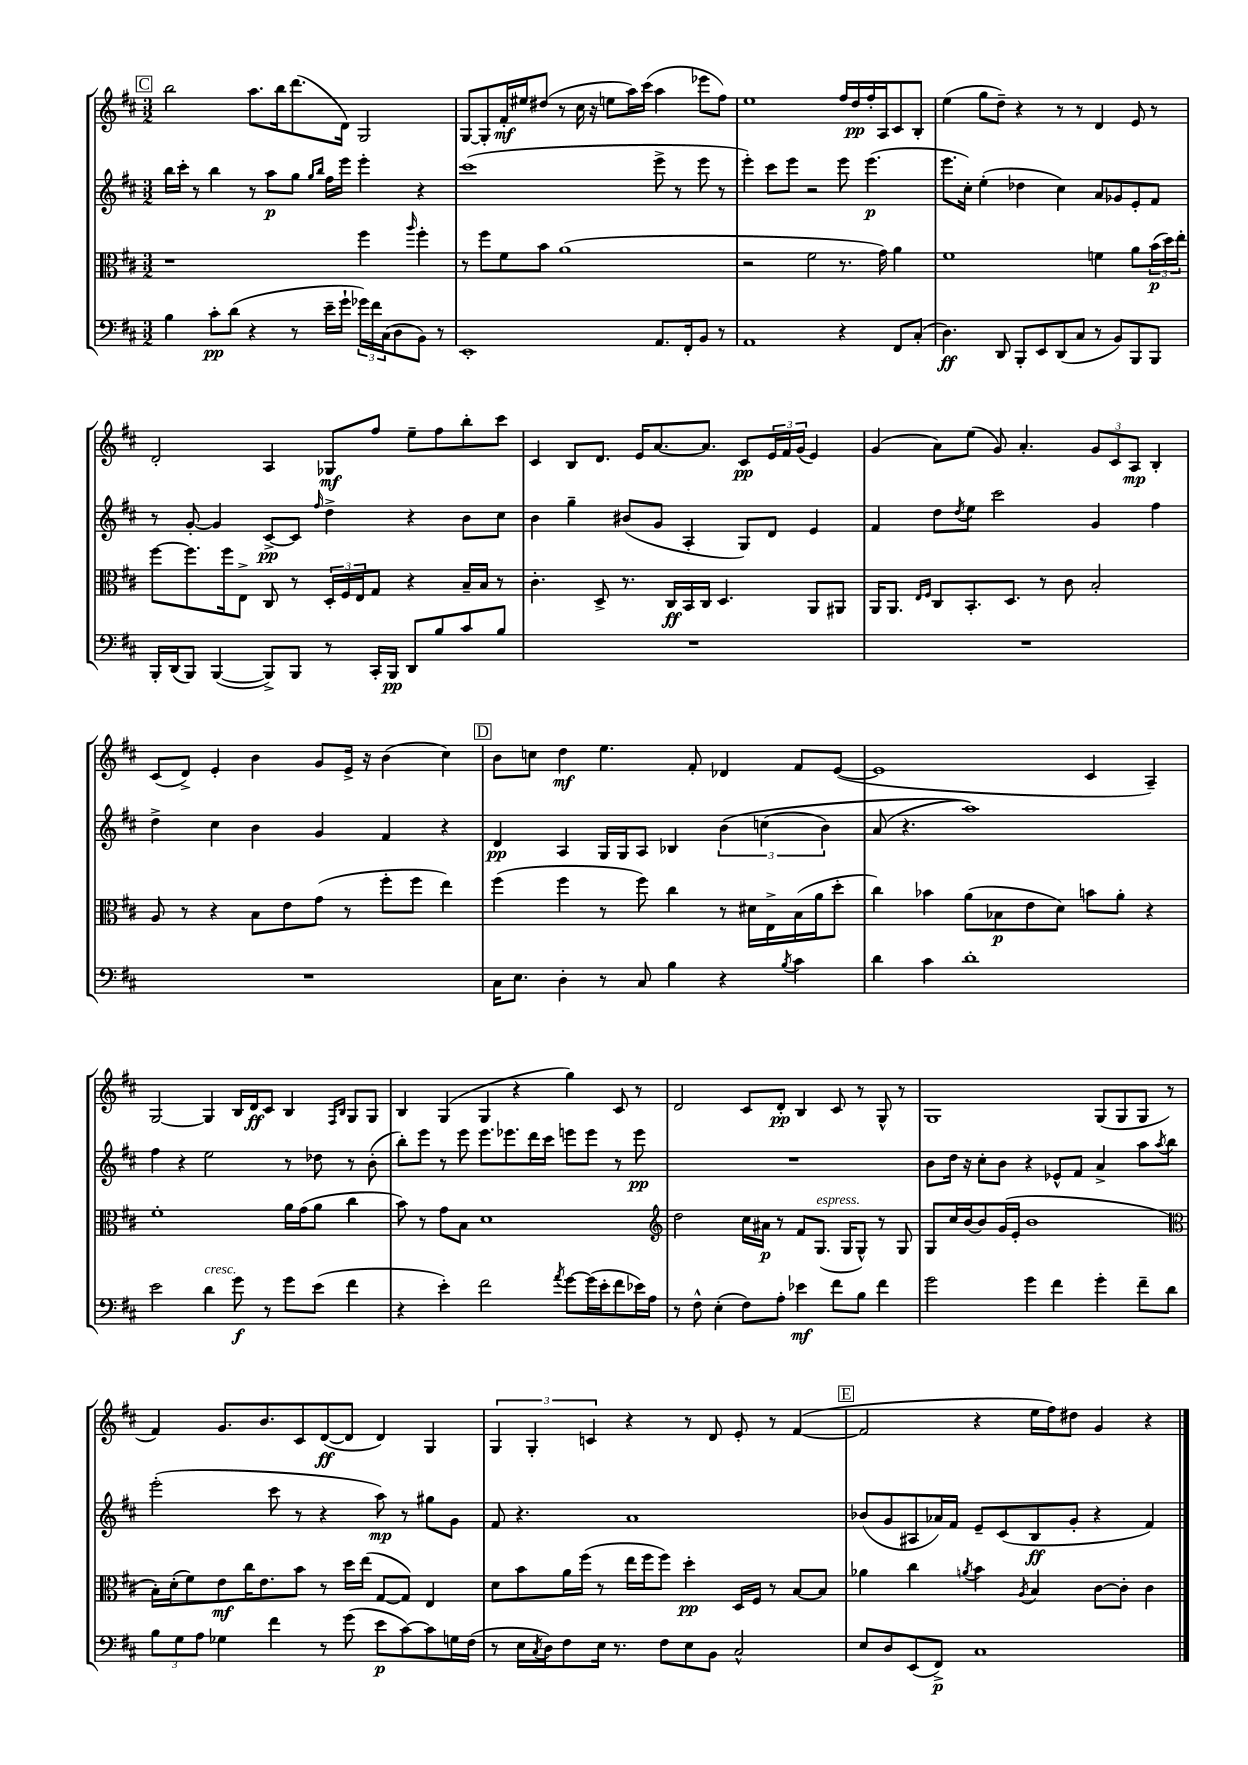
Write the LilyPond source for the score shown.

<<
\new StaffGroup <<
\new Staff = "s0" {
    \clef treble \key d \major \numericTimeSignature \time 3/2
    \mark \markup { \box "C" } b''2 a''8. b''16 d'''8.( d'16) g2 |
    g8~ g8-. fis'16-.\mf eis''16 dis''8( r8 cis''16 r16 e''8 a''16) cis'''16( a''4 ees'''8 fis''8) |
    e''1 fis''16 d''16\pp fis''16-. a16 cis'8 b8-. |
    e''4( g''8 d''8--) r4 r8 r8 d'4 e'8 r8 |
    d'2-. a4 ges8\mf fis''8 e''8-- fis''8 b''8-. cis'''8 |
    cis'4 b8 d'8. e'16 a'8.~ a'8. cis'8\pp \tuplet 3/2 { e'16 fis'16 g'16( } e'4) |
    g'4( a'8) e''8( g'8) a'4.-. \tuplet 3/2 { g'8 cis'8 a8\mp } b4-. |
    cis'8( d'8->) e'4-. b'4 g'8 e'16-> r16 b'4( cis''4) |
    \mark \markup { \box "D" } b'8 c''8 d''4\mf e''4. fis'8-. des'4 fis'8 e'8~( |
    e'1 cis'4 a4--) |
    g2~ g4 b16 d'16\ff cis'8 b4 \grace { fis16 b16 } g8 g8 |
    b4 g4( g4 r4 g''4) cis'8 r8 |
    d'2 cis'8 d'8-.\pp b4 cis'8 r8 g8-^ r8 |
    g1 g8( g8 g8 r8 |
    fis'4) g'8. b'8. cis'8 d'8~\ff( d'8 d'4) g4 |
    \tuplet 3/2 { g4 g4-. c'4 } r4 r8 d'8 e'8-. r8 fis'4~( |
    \mark \markup { \box "E" } fis'2 r4 e''16 fis''16) dis''8 g'4 r4 \bar "|." |
}
\new Staff = "s1" {
    \clef treble \key d \major \numericTimeSignature \time 3/2
    \mark \markup { \box "C" } b''16 cis'''16-. r8 b''4 r8 a''8\p g''8 \grace { g''16 b''16 } fis''16 e'''16 e'''4-. r4 |
    cis'''1( e'''8-> r8 e'''8 r8 |
    e'''4-.) cis'''8 e'''8 r2 e'''8 e'''4.\p( |
    e'''8. cis''16-.) e''4-.( des''4 cis''4) a'8 ges'8 e'8-. fis'8 |
    r8 g'8~-. g'4 cis'8~->\pp cis'8 \grace { fis''16 } d''4-> r4 b'8 cis''8 |
    b'4 g''4-- bis'8( g'8 a4-. g8) d'8 e'4 |
    fis'4 d''8 \acciaccatura { d''8 } e''8 cis'''2 g'4 fis''4 |
    d''4-> cis''4 b'4 g'4 fis'4 r4 |
    \mark \markup { \box "D" } d'4\pp a4 g16 g16 a8 bes4 \tuplet 3/2 { b'4\( c''4( b'4) } |
    a'8( r4. a''1)\) |
    fis''4 r4 e''2 r8 des''8 r8 b'8-.( |
    b''8-.) e'''8 r8 e'''8 e'''8. ees'''8. d'''16 cis'''16 e'''8 e'''8 r8 e'''8\pp |
    R1. |
    b'8 d''16 r16 cis''8-. b'8 r4 ees'8-^ fis'8 a'4-> a''8 \acciaccatura { a''8 } b''8 |
    e'''2-.( cis'''8 r8 r4 a''8\mp) r8 gis''8 g'8 |
    fis'8 r4. a'1 |
    \mark \markup { \box "E" } bes'8( g'8 ais8 aes'16) fis'16 e'8-- cis'8( b8\ff g'8-. r4 fis'4) \bar "|." |
}
\new Staff = "s2" {
    \clef alto \key d \major \numericTimeSignature \time 3/2
    \mark \markup { \box "C" } r1 fis''4 \grace { a''16 } fis''4-. |
    r8 fis''8 fis'8 b'8 a'1( |
    r2 fis'2 r8. g'16) a'4 |
    fis'1 f'4 a'8 \tuplet 3/2 { b'16\p( d''16) e''16-. } |
    fis''8~ fis''8. fis''16 e8-> cis8 r8 \tuplet 3/2 { d16-. fis16 e16 } g8 r4 b16-- b16 r8 |
    cis'4.-. d8-> r8. cis16\ff b,16 cis16 d4. a,8 ais,8 |
    a,16 a,8. \grace { e16 fis16 } cis8 b,8.-. d8. r8 cis'8 b2-. |
    a8 r8 r4 b8 e'8 g'8( r8 fis''8-. fis''8 e''4) |
    \mark \markup { \box "D" } fis''4( fis''4 r8 fis''8) cis''4 r8 dis'16 e16-> b16( a'16 d''8-. |
    cis''4) bes'4 a'8( bes8\p e'8 d'8) b'8 a'8-. r4 |
    fis'1-. a'16 g'16( a'8 cis''4 |
    b'8) r8 g'8 b8 d'1 |
    \clef treble d''2 cis''16 ais'16\p r8 fis'8 g8.^\markup { \italic "espress." }( g16 g8-^) r8 g8 |
    g8 cis''16 b'16~ b'8 g'16( e'16-. b'1 |
    \clef alto b16-.) d'16-.( fis'8) e'8\mf cis''16 e'8. b'8 r8 d''16 e''16( g8~ g8) e4 |
    d'8 b'8 a'16 fis''16( r8 e''16 fis''16 fis''8) d''4-.\pp d16 fis16 r8 b8~ b8 |
    \mark \markup { \box "E" } aes'4 cis''4 \acciaccatura { a'8 } b'4 \acciaccatura { a8 } b4 cis'8~ cis'8-. cis'4 \bar "|." |
}
\new Staff = "s3" {
    \clef bass \key d \major \numericTimeSignature \time 3/2
    \mark \markup { \box "C" } b4 cis'8-.\pp d'8( r4 r8 e'16-- g'16-! \tuplet 3/2 { ges'16) fis'16 cis16( } d8 b,8) r8 |
    e,1-. a,8. fis,16-. b,8 r8 |
    a,1 r4 fis,8 cis8-.( |
    d4.\ff) d,8 b,,8-. e,8 d,8( cis8 r8 b,8) b,,8 b,,8 |
    b,,16-. d,16( b,,8) b,,4~( b,,8->) b,,8 r8 cis,16-. b,,16\pp d,8 b8 cis'8 b8 |
    R1. |
    R1. |
    R1. |
    \mark \markup { \box "D" } cis16 e8. d4-. r8 cis8 b4 r4 \acciaccatura { b8 } cis'4 |
    d'4 cis'4 d'1-. |
    e'2 d'4^\markup { \italic "cresc." } g'8\f r8 g'8 e'8( fis'4 |
    r4 e'4-.) fis'2 \acciaccatura { a'8 } g'8~ g'16( e'16-. fis'8 ees'16) a16 |
    r8 fis8-^ e4-.( fis8) a8-. ees'4\mf fis'8 b8 fis'4 |
    g'2 g'4 fis'4 g'4-. fis'8-- d'8 |
    \tuplet 3/2 { b8 g8 a8 } ges4 fis'4 r8 g'8( e'8\p cis'8~) cis'8 g16 fis16( |
    r8 e16 \acciaccatura { cis8 } d16) fis8 e16 r8. fis8 e8 b,8 cis2-^ |
    \mark \markup { \box "E" } e8 d8 e,8( fis,8->\p) cis1 \bar "|." |
}
>>
>>
\layout { \context { \Score \remove "Bar_number_engraver" } }
